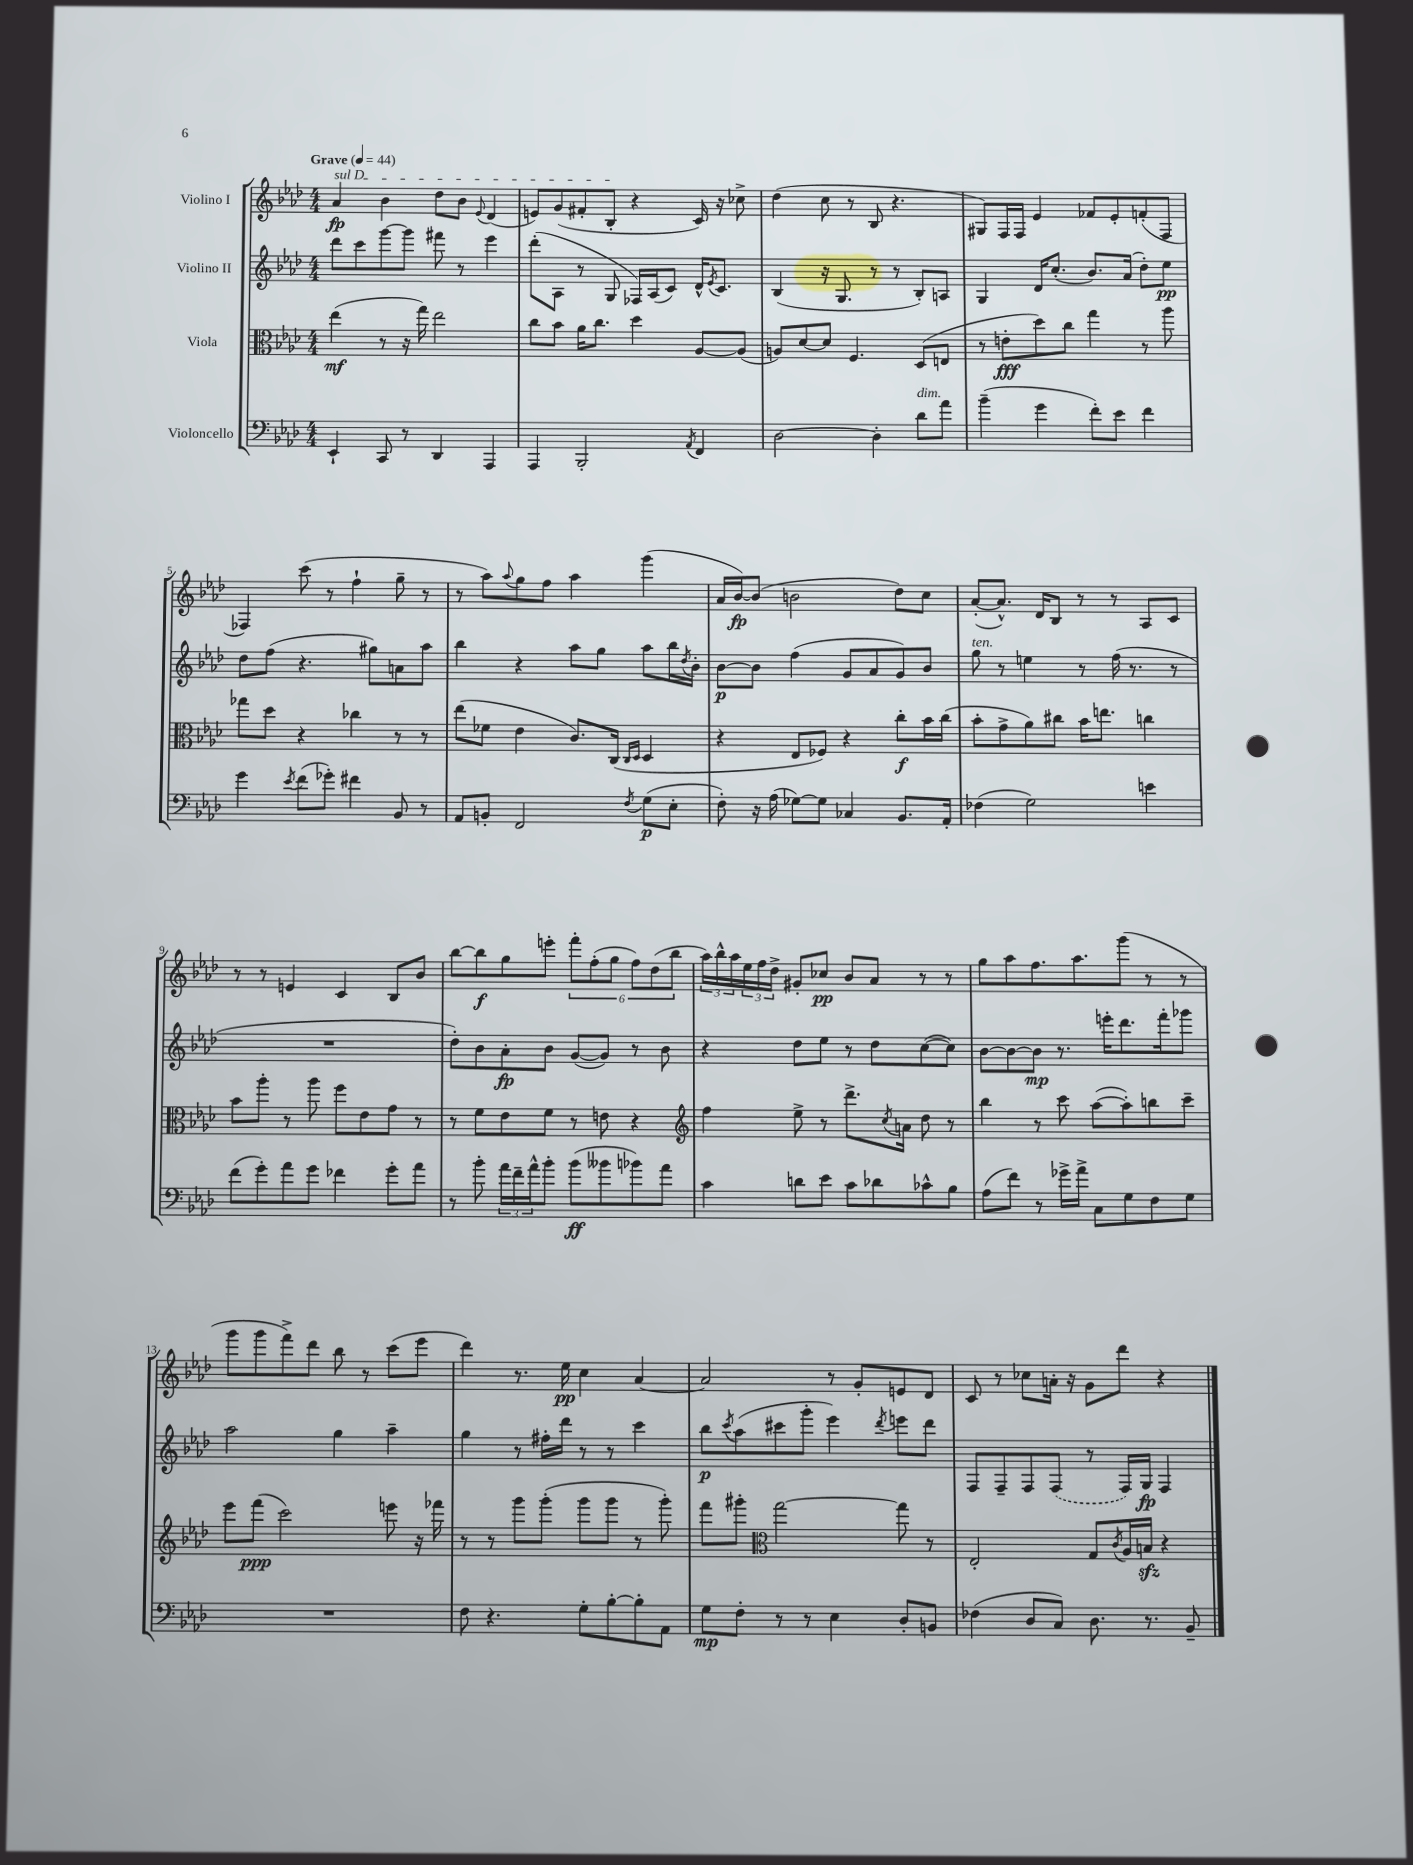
<<
\new StaffGroup <<
\new Staff = "s0" \with { instrumentName = "Violino I" } {
    \clef treble \key aes \major \numericTimeSignature \time 4/4 \tempo "Grave" 4 = 44
    \once \override TextSpanner.bound-details.left.text = \markup { \italic "sul D" } aes'4\fp\startTextSpan bes'4 des''8 bes'8 \appoggiatura { ees'8 } des'4( |
    e'8) g'8( fis'8-. bes8-.\stopTextSpan r4 c'16) r16 ces''8-> |
    des''4( c''8 r8 bes8 r4. |
    gis8) f16 f16 ees'4 fes'8 ees'8-. f'8-.( f8 |
    fes4) c'''8( r8 f''4-! g''8-- r8 |
    r8 aes''8) \appoggiatura { aes''8 } g''8 f''8 aes''4 g'''4( |
    aes'16 bes'16~\fp) bes'8( b'2 des''8) c''8 |
    aes'8~-.( aes'8.-^) des'16 bes8 r8 r8 aes8 c'8 |
    r8 r8 e'4 c'4 bes8 bes'8 |
    bes''8~ bes''8\f g''8 e'''8-. \tuplet 6/4 { f'''8-. f''8-.( g''8 f''8) des''8( bes''8 } |
    \tuplet 3/2 { aes''16) bes''16-^ aes''16 } \tuplet 3/2 { ees''16 f''16 des''16-> } gis'8-. ces''8\pp bes'8 aes'8 r8 r8 |
    g''8 aes''8 f''8. aes''8. g'''8( r8 r8 |
    g'''8 g'''8 f'''8->) des'''8 bes''8 r8 c'''8( ees'''8 |
    des'''4) r8. ees''16\pp c''4 aes'4~ |
    aes'2 r8 g'8-. e'8 des'8 |
    c'8 r8 ces''8 a'16-. r16 g'8 des'''8 r4 \bar "|." |
}
\new Staff = "s1" \with { instrumentName = "Violino II" } {
    \clef treble \key aes \major \numericTimeSignature \time 4/4
    des'''8 c'''8 g'''8~ g'''8 fis'''8 r8 ees'''4 |
    des'''8-.( aes8 r8 g8 fes16) aes16( c'8) des'16-^ \acciaccatura { ees'8 } c'8. |
    bes4( r16 g8. r8 r8 bes8-.) a8 |
    g4 des'16 c''8.-.( bes'8.) aes'16( des''8-.) ees''8\pp |
    des''8 f''8( r4. gis''8) a'8 aes''8 |
    bes''4 r4 aes''8 g''8 aes''8 bes''16 \acciaccatura { des''8 } bes'16-. |
    bes'8~\p bes'8 f''4( g'8 aes'8 g'8) bes'8 |
    g''8^\markup { \italic "ten." } r8 e''4 r8 f''16( r8. r8 |
    R1 |
    des''8-.) bes'8 aes'8-.\fp bes'8 g'8~( g'8) r8 bes'8 |
    r4 des''8 ees''8 r8 des''8 c''8~( c''8) |
    bes'8~ bes'8~ bes'8\mp r8. e'''16-. des'''8. f'''16-. ges'''8 |
    aes''2 g''4 aes''4-- |
    g''4 r8 fis''16-. des'''16 r8 r8 c'''4 |
    bes''8\p \acciaccatura { c'''8 } aes''8( cis'''8 g'''8-. ees'''4) \acciaccatura { des'''8 } e'''8 des'''8 |
    f8 f8-- f8 \once \slurDashed f8( r8 f16) g16\fp f4 \bar "|." |
}
\new Staff = "s2" \with { instrumentName = "Viola" } {
    \clef alto \key aes \major \numericTimeSignature \time 4/4
    ees''4\mf( r8 r16 g''16) ees''2 |
    c''8 bes'8 aes'16 c''8. des''4 aes8~ aes8( |
    a8) des'8~ des'8 f4. des8( e8 |
    r8 e'8-.\fff des''8) c''8 g''4 r8 aes''8 |
    ges''8 des''8 r4 ces''4 r8 r8 |
    ees''8( fes'8 ees'4 c'8.) c16( \grace { c16 des16 } des4 |
    r4 ees8 fes8) r4 c''8-.\f bes'16 c''16( |
    bes'8-. g'8-> aes'8) cis''8 bes'16 e''8. c''4 |
    bes'8 aes''8-. r8 aes''8 f''8 ees'8 g'8 r8 |
    r8 f'8 ees'8 f'8 r8 e'8 r4 |
    \clef treble f''4 ees''8-> r8 des'''8.-> \acciaccatura { c''8 } a'16 des''8 r8 |
    bes''4 r8 c'''8 aes''8~( aes''8-.) b''8 c'''8-- |
    ees'''8 f'''8\ppp( c'''2) e'''8 r16 fes'''16 |
    r8 r8 g'''8 g'''8-.( g'''8 g'''8 r8 g'''8-.) |
    f'''8 gis'''8-. \clef alto g''2~ g''8 r8 |
    ees2-. g8 \acciaccatura { c'8 } aes16 b16\sfz r4 \bar "|." |
}
\new Staff = "s3" \with { instrumentName = "Violoncello" } {
    \clef bass \key aes \major \numericTimeSignature \time 4/4
    ees,4-! c,8 r8 des,4 aes,,4 |
    aes,,4 bes,,2-. \acciaccatura { aes,8 } f,4 |
    des2~ des4-. des'8^\markup { \italic "dim." } aes'8 |
    bes'4--( g'4 f'8-.) ees'8 f'4 |
    g'4 \acciaccatura { ees'8 } f'8( ges'8-.) fis'4 bes,8 r8 |
    aes,8 b,8-. f,2 \acciaccatura { f8 } g8\p( ees8-. |
    f8-.) r16 aes16( ges8~) ges8 ces4 bes,8. aes,16-. |
    fes4( g2) e'4 |
    f'8( g'8-.) aes'8 g'8 fes'4 g'8-. aes'8 |
    r8 bes'8-. \tuplet 3/2 { aes'16 f'16-- aes'16-^ } bes'8-. bes'8\ff( beses'8 bes'8) aes'8 |
    c'4 d'8 ees'8 c'8 des'8 ces'8-^ bes8 |
    aes8( f'8) r8 ges'16-> aes'16-> c8 g8 f8 g8 |
    R1 |
    f8 r4. g8-. bes8~-. bes8-. aes,8 |
    g8\mp f8-. r8 r8 ees4 des8-. b,8 |
    fes4( des8 c8) des8. r8. bes,8-- \bar "|." |
}
>>
>>
